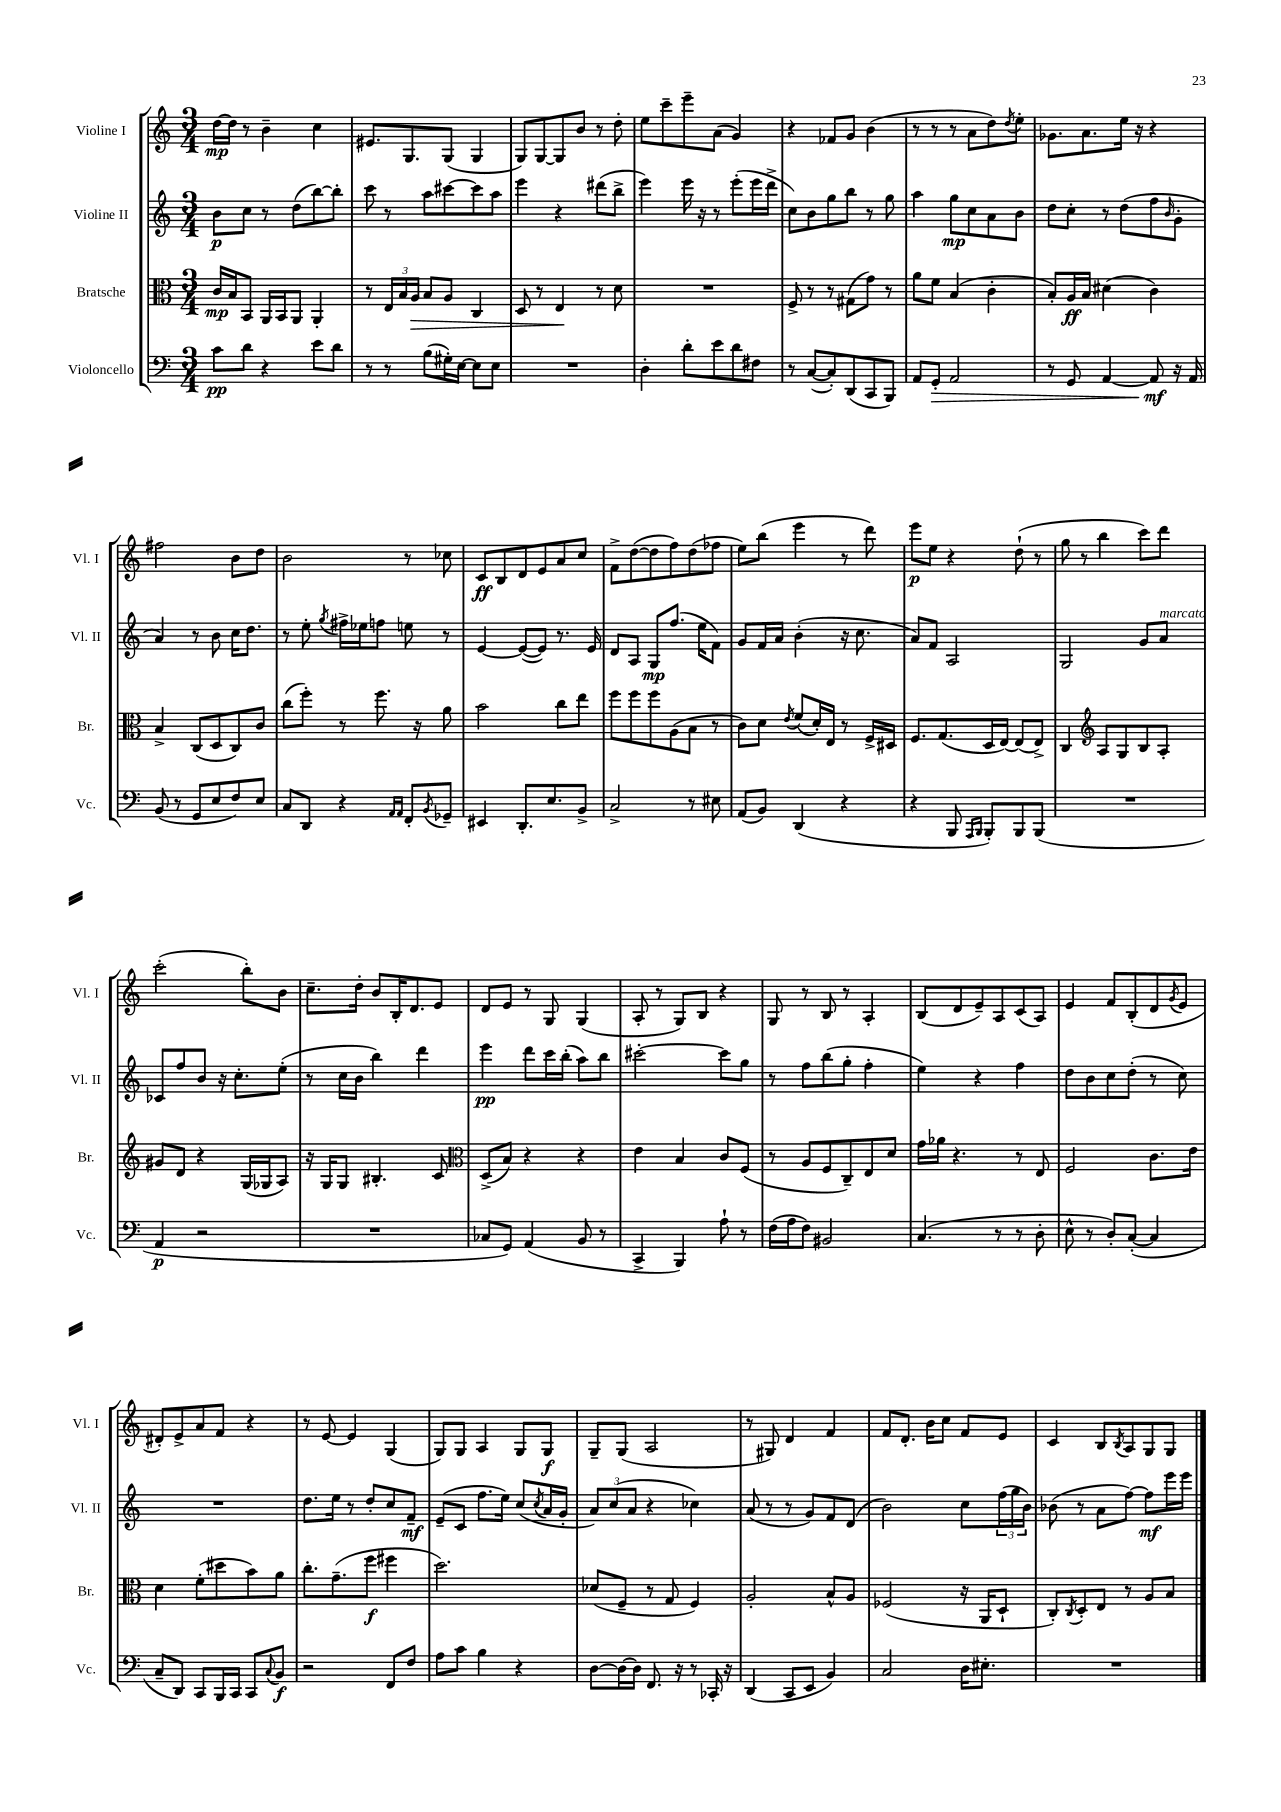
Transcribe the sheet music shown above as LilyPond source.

<<
\new StaffGroup <<
\new Staff = "s0" \with { instrumentName = "Violine I" shortInstrumentName = "Vl. I" } {
    \clef treble \key c \major \numericTimeSignature \time 3/4
    d''16~\mp d''16 r8 b'4-- c''4 |
    eis'8. g8. g8( g4 |
    g8) g8~ g8 b'8 r8 d''8-. |
    e''8 c'''8-- e'''8-- a'8( g'4) |
    r4 fes'8 g'8 b'4( |
    r8 r8 r8 a'8 d''8) \acciaccatura { d''8 } e''8-. |
    ges'8. a'8. e''16 r16 r4 |
    fis''2 b'8 d''8 |
    b'2 r8 ces''8 |
    c'8\ff b8 d'8 e'8 a'8 c''8 |
    f'8-> d''8~( d''8 f''8) d''8( fes''8 |
    e''8) b''8( e'''4 r8 d'''8) |
    e'''8\p e''8 r4 d''8-!( r8 |
    g''8 r8 b''4 c'''8) d'''8 |
    c'''2-.( b''8-.) b'8 |
    c''8.-- d''16-. b'8 b16-. d'8. e'8 |
    d'8 e'8 r8 g8 g4( |
    a8-. r8 g8) b8 r4 |
    g8 r8 b8 r8 a4-. |
    b8( d'8 e'8--) a8 c'8( a8) |
    e'4 f'8 b8-.( d'8 \acciaccatura { g'8 } e'8 |
    dis'8-.) e'8-> a'8 f'8 r4 |
    r8 e'8~ e'4 g4( |
    g8) g8 a4 g8 g8\f |
    g8-- g8( a2 |
    r8 gis8) d'4 f'4 |
    f'8 d'8.-. b'16 c''8 f'8 e'8 |
    c'4 b8 \acciaccatura { b8 } a8 g8 g8 \bar "|." |
}
\new Staff = "s1" \with { instrumentName = "Violine II" shortInstrumentName = "Vl. II" } {
    \clef treble \key c \major \numericTimeSignature \time 3/4
    b'8\p c''8 r8 d''8( b''8~) b''8-. |
    c'''8 r8 a''8 cis'''8~ cis'''8 a''8 |
    e'''4 r4 dis'''8( b''8-> |
    e'''4) e'''16 r16 r8 e'''8-.( e'''16 d'''16-> |
    c''8) b'8 g''8 b''8 r8 g''8 |
    a''4 g''8\mp c''8 a'8 b'8 |
    d''8 c''8-. r8 d''8( f''8 \grace { b'16 } g'8-. |
    a'4) r8 b'8 c''16 d''8. |
    r8 e''8-. \acciaccatura { g''8 } fis''16-> ees''16 f''8 e''8 r8 |
    e'4~ e'8~( e'8) r8. e'16 |
    d'8 a8 g8\mp f''8.( e''16 f'8) |
    g'8 f'16 a'16 b'4-.( r16 c''8. |
    a'8) f'8 a2 |
    g2 g'8 a'8^\markup { \italic "marcato" } |
    ces'8 f''8 b'8 r16 c''8.-. e''8-.( |
    r8 c''16 b'16 b''4) d'''4 |
    e'''4\pp d'''8 c'''16 b''16-.( a''8) b''8 |
    cis'''2~-. cis'''8 g''8 |
    r8 f''8 b''8( g''8-. f''4-. |
    e''4) r4 f''4 |
    d''8 b'8 c''8 d''8-.( r8 c''8) |
    R2. |
    d''8. e''16 r8 d''8-. c''8 f'8--\mf |
    e'8--( c'8 f''8. e''16) c''8( \acciaccatura { c''8 } a'16 g'16-. |
    \tuplet 3/2 { a'8) c''8( a'8 } r4 ces''4) |
    a'8( r8 r8 g'8) f'8 d'8( |
    b'2) c''8 \tuplet 3/2 { f''16( g''16 b'16) } |
    bes'8( r8 a'8 f''8~) f''8\mf e'''16 e'''16 \bar "|." |
}
\new Staff = "s2" \with { instrumentName = "Bratsche" shortInstrumentName = "Br." } {
    \clef alto \key c \major \numericTimeSignature \time 3/4
    c'16\mp b16 b,8 a,16 b,16 a,8 a,4-. |
    r8 \tuplet 3/2 { e16 b16 a16\> } b8 a8 c4 |
    d8 r8 e4\! r8 d'8 |
    R2. |
    f8-> r8 r8 gis8( g'8) r8 |
    a'8 f'8 b4( c'4-. |
    b8-.) a16\ff b16 dis'4( c'4) |
    b4-> c8( d8 c8) c'8 |
    c''8( f''8-.) r8 f''8. r16 a'8 |
    b'2 c''8 e''8 |
    f''8 f''8 f''8 a8( b8 r8 |
    c'8) d'8 \acciaccatura { e'8 } f'8( d'16-.) e16 r8 f16-> dis16 |
    f8. g8.( d16 e16~) e8( e8->) |
    c4 \clef treble a8 g8 b8 a8-. |
    gis'8 d'8 r4 g16( ges16 a8) |
    r16 g16 g8 bis4.-. c'8 |
    \clef alto d8->( b8) r4 r4 |
    e'4 b4 c'8 f8( |
    r8 a8 f8 c8--) e8 d'8 |
    g'16 aes'16 r4. r8 e8 |
    f2 c'8. e'16 |
    d'4 f'8-.( dis''8 b'8) a'8 |
    c''8.-. g'8.--( f''8\f fis''4 |
    d''2.) |
    des'8( f8-- r8 g8 f4) |
    a2-. b8-^ a8 |
    fes2( r16 a,16 d8-! |
    c8-.) \acciaccatura { c8 } d8-. e8 r8 a8 b8 \bar "|." |
}
\new Staff = "s3" \with { instrumentName = "Violoncello" shortInstrumentName = "Vc." } {
    \clef bass \key c \major \numericTimeSignature \time 3/4
    c'8\pp d'8 r4 e'8 d'8 |
    r8 r8 b8( gis16-.) e16~ e8 e8 |
    R2. |
    d4-. d'8-. e'8 d'8 fis8 |
    r8 c8~( c8-.) d,8( c,8 b,,8) |
    a,8 g,8-.\> a,2 |
    r8 g,8 a,4~ a,8\mf\! r16 a,16 |
    b,8( r8 g,8 e8 f8) e8 |
    c8 d,8 r4 \grace { a,16 a,16 } f,8-. \acciaccatura { b,8 } ges,8-- |
    eis,4 d,8.-. e8. b,8-> |
    c2-> r8 eis8 |
    a,8( b,8) d,4( r4 |
    r4 b,,8 \grace { a,,16 b,,16 } b,,8-.) b,,8 b,,8( |
    R2. |
    a,4\p r2 |
    R2. |
    ces8 g,8) a,4( b,8 r8 |
    c,4-> b,,4) a8-! r8 |
    f16( a16 f8) bis,2 |
    c4.( r8 r8 d8-. |
    e8-^ r8 d8-.) c8~-.( c4 |
    c8-- d,8) c,8 b,,16 c,16 c,8 \appoggiatura { c8 } b,8\f |
    r2 f,8 f8 |
    a8 c'8 b4 r4 |
    d8~ d16~ d16 f,8. r16 r8 ces,16-. r16 |
    d,4( c,8 e,8 b,4) |
    c2 d16 eis8.-. |
    R2. \bar "|." |
}
>>
>>
\layout { \context { \Score \remove "Bar_number_engraver" } }
